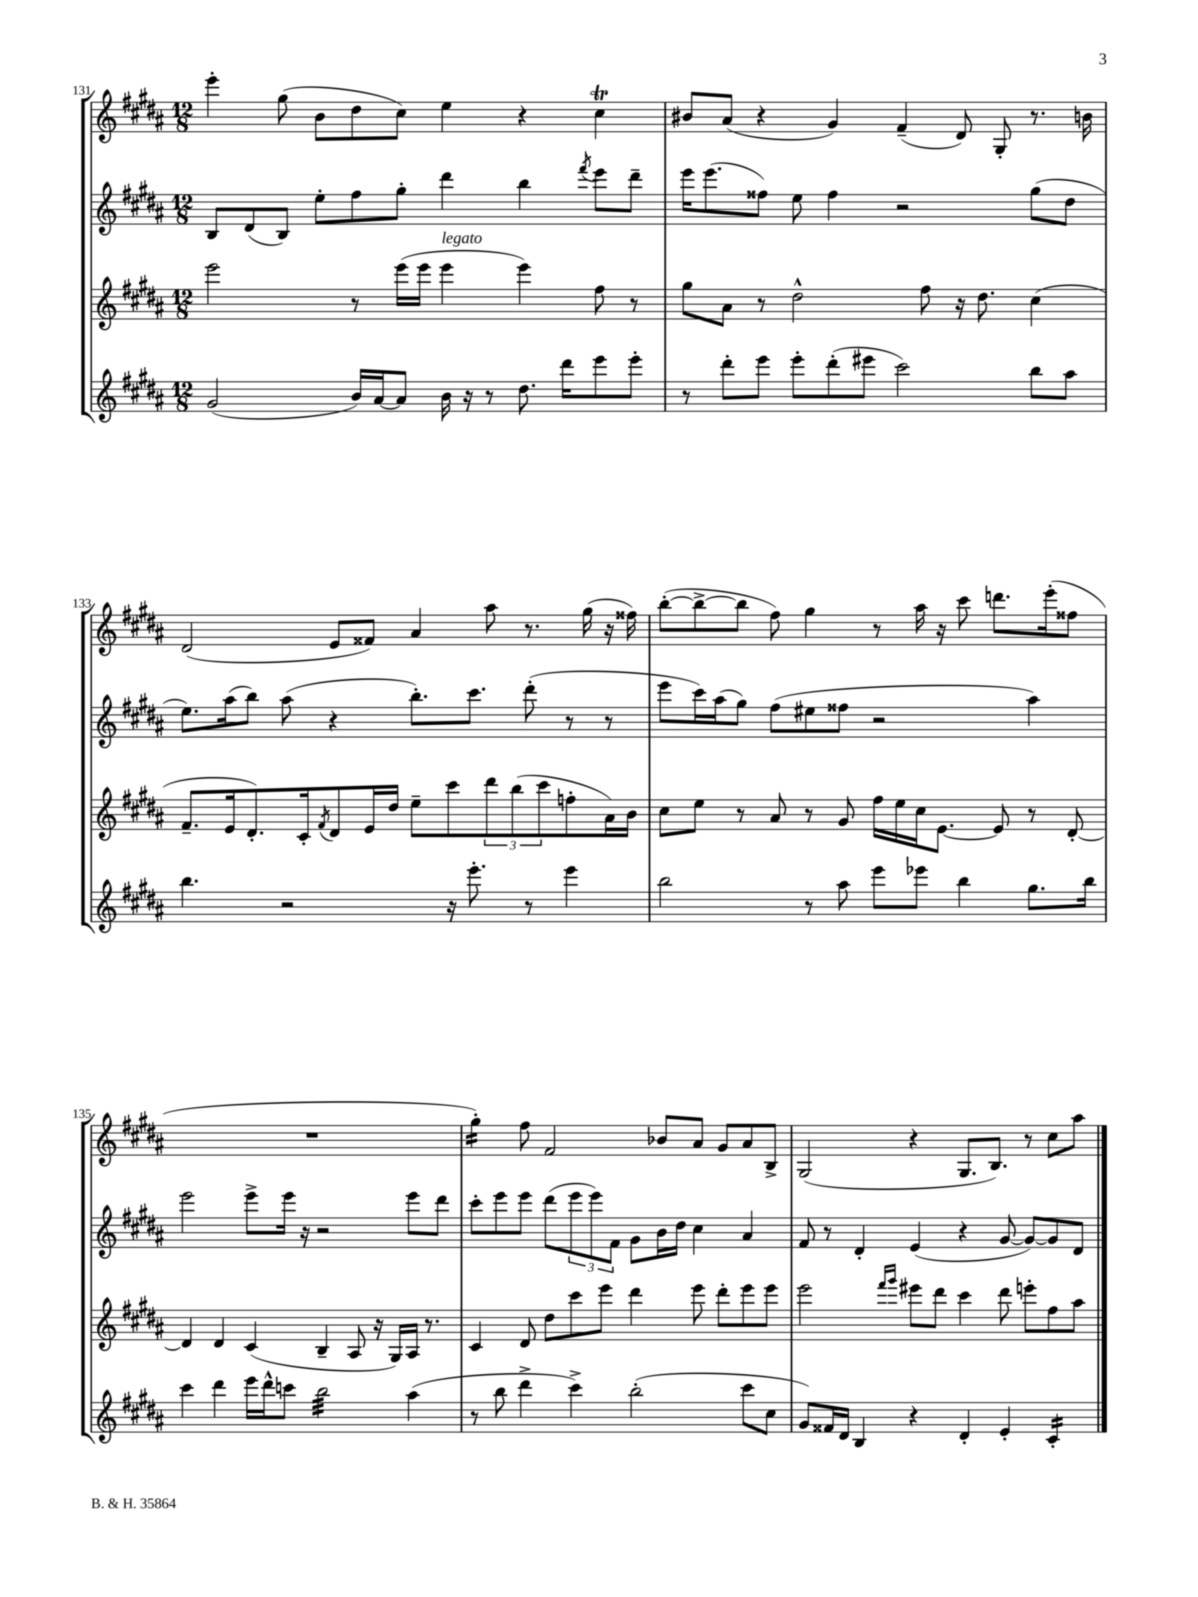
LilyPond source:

<<
\new StaffGroup <<
\new Staff = "s0" {
    \clef treble \key b \major \numericTimeSignature \time 12/8
    e'''4-. gis''8( b'8 dis''8 cis''8) e''4 r4 cis''4\trill |
    bis'8 ais'8( r4 gis'4) fis'4--( dis'8) gis8-. r8. b'16 |
    dis'2( e'8 fisis'8) ais'4 ais''8 r8. gis''16( r16 fisis''16) |
    b''8~-.( b''8~-> b''8 fis''8) gis''4 r8 ais''16 r16 cis'''8 d'''8. e'''16-.( fisis''8 |
    R1. |
    gis''4:16-.) fis''8 fis'2 bes'8 ais'8 gis'8 ais'8 b8-> |
    gis2( r4 gis8. b8.) r8 cis''8 ais''8 \bar "|." |
}
\new Staff = "s1" {
    \clef treble \key b \major \numericTimeSignature \time 12/8
    b8 dis'8( b8) e''8-. fis''8 gis''8-. dis'''4 b''4 \acciaccatura { fis'''8 } e'''8 dis'''8-- |
    e'''16 e'''8.( fisis''8) e''8 fisis''4 r2 gis''8( dis''8 |
    e''8.) ais''16( b''8) ais''8( r4 b''8.-.) cis'''8. dis'''8-.( r8 r8 |
    e'''8 cis'''16) ais''16( gis''8) fis''8( eis''8 fisis''8 r2 ais''4) |
    e'''2 e'''8-> e'''16 r16 r2 e'''8 dis'''8 |
    cis'''8-. e'''8 e'''8 dis'''8( \tuplet 3/2 { e'''8 e'''8) fis'8 } gis'8 b'16 dis''16 cis''4 ais'4 |
    fis'8 r8 dis'4-. e'4( r4 gis'8~ gis'8~) gis'8 dis'8 \bar "|." |
}
\new Staff = "s2" {
    \clef treble \key b \major \numericTimeSignature \time 12/8
    e'''2 r8 e'''16( e'''16 e'''4^\markup { \italic "legato" } e'''4) fis''8 r8 |
    gis''8 ais'8 r8 dis''2-^ fis''8 r16 dis''8. cis''4( |
    fis'8.-- e'16 dis'8.-.) cis'16-. \acciaccatura { fis'8 } dis'8 e'16 dis''16 e''8-- cis'''8 \tuplet 3/2 { dis'''8 b''8( cis'''8 } f''8-. ais'16) b'16 |
    cis''8 e''8 r8 ais'8 r8 gis'8 fis''16 e''16 cis''16 e'8.~ e'8 r8 dis'8~-. |
    dis'4 dis'4 cis'4( b4-- ais8 r16 gis16) ais16 r8. |
    cis'4 dis'8 dis''8 cis'''8 e'''8 dis'''4 e'''8 dis'''8-. e'''8 e'''8 |
    e'''2 \grace { fis'''16 gis'''16 } eis'''8 dis'''8 cis'''4 dis'''8 e'''8-. fis''8 ais''8 \bar "|." |
}
\new Staff = "s3" {
    \clef treble \key b \major \numericTimeSignature \time 12/8
    gis'2( b'16) ais'16~ ais'8 b'16 r16 r8 dis''8. dis'''16 e'''8 e'''8-. |
    r8 dis'''8-. e'''8 e'''8-. dis'''8-.( eis'''8 cis'''2) b''8 ais''8 |
    b''4. r2 r16 e'''8.-. r8 e'''4 |
    b''2 r8 ais''8 e'''8 ees'''8 b''4 gis''8. b''16 |
    cis'''4 dis'''4 e'''16 dis'''16-^ c'''8 b''2:32 ais''4( |
    r8 b''8 dis'''4-> cis'''4->) b''2-.( cis'''8 cis''8 |
    gis'8) fisis'16 dis'16 b4 r4 dis'4-. e'4-. cis'4:16-. \bar "|." |
}
>>
>>
\layout { \context { \Score currentBarNumber = #131 } }
